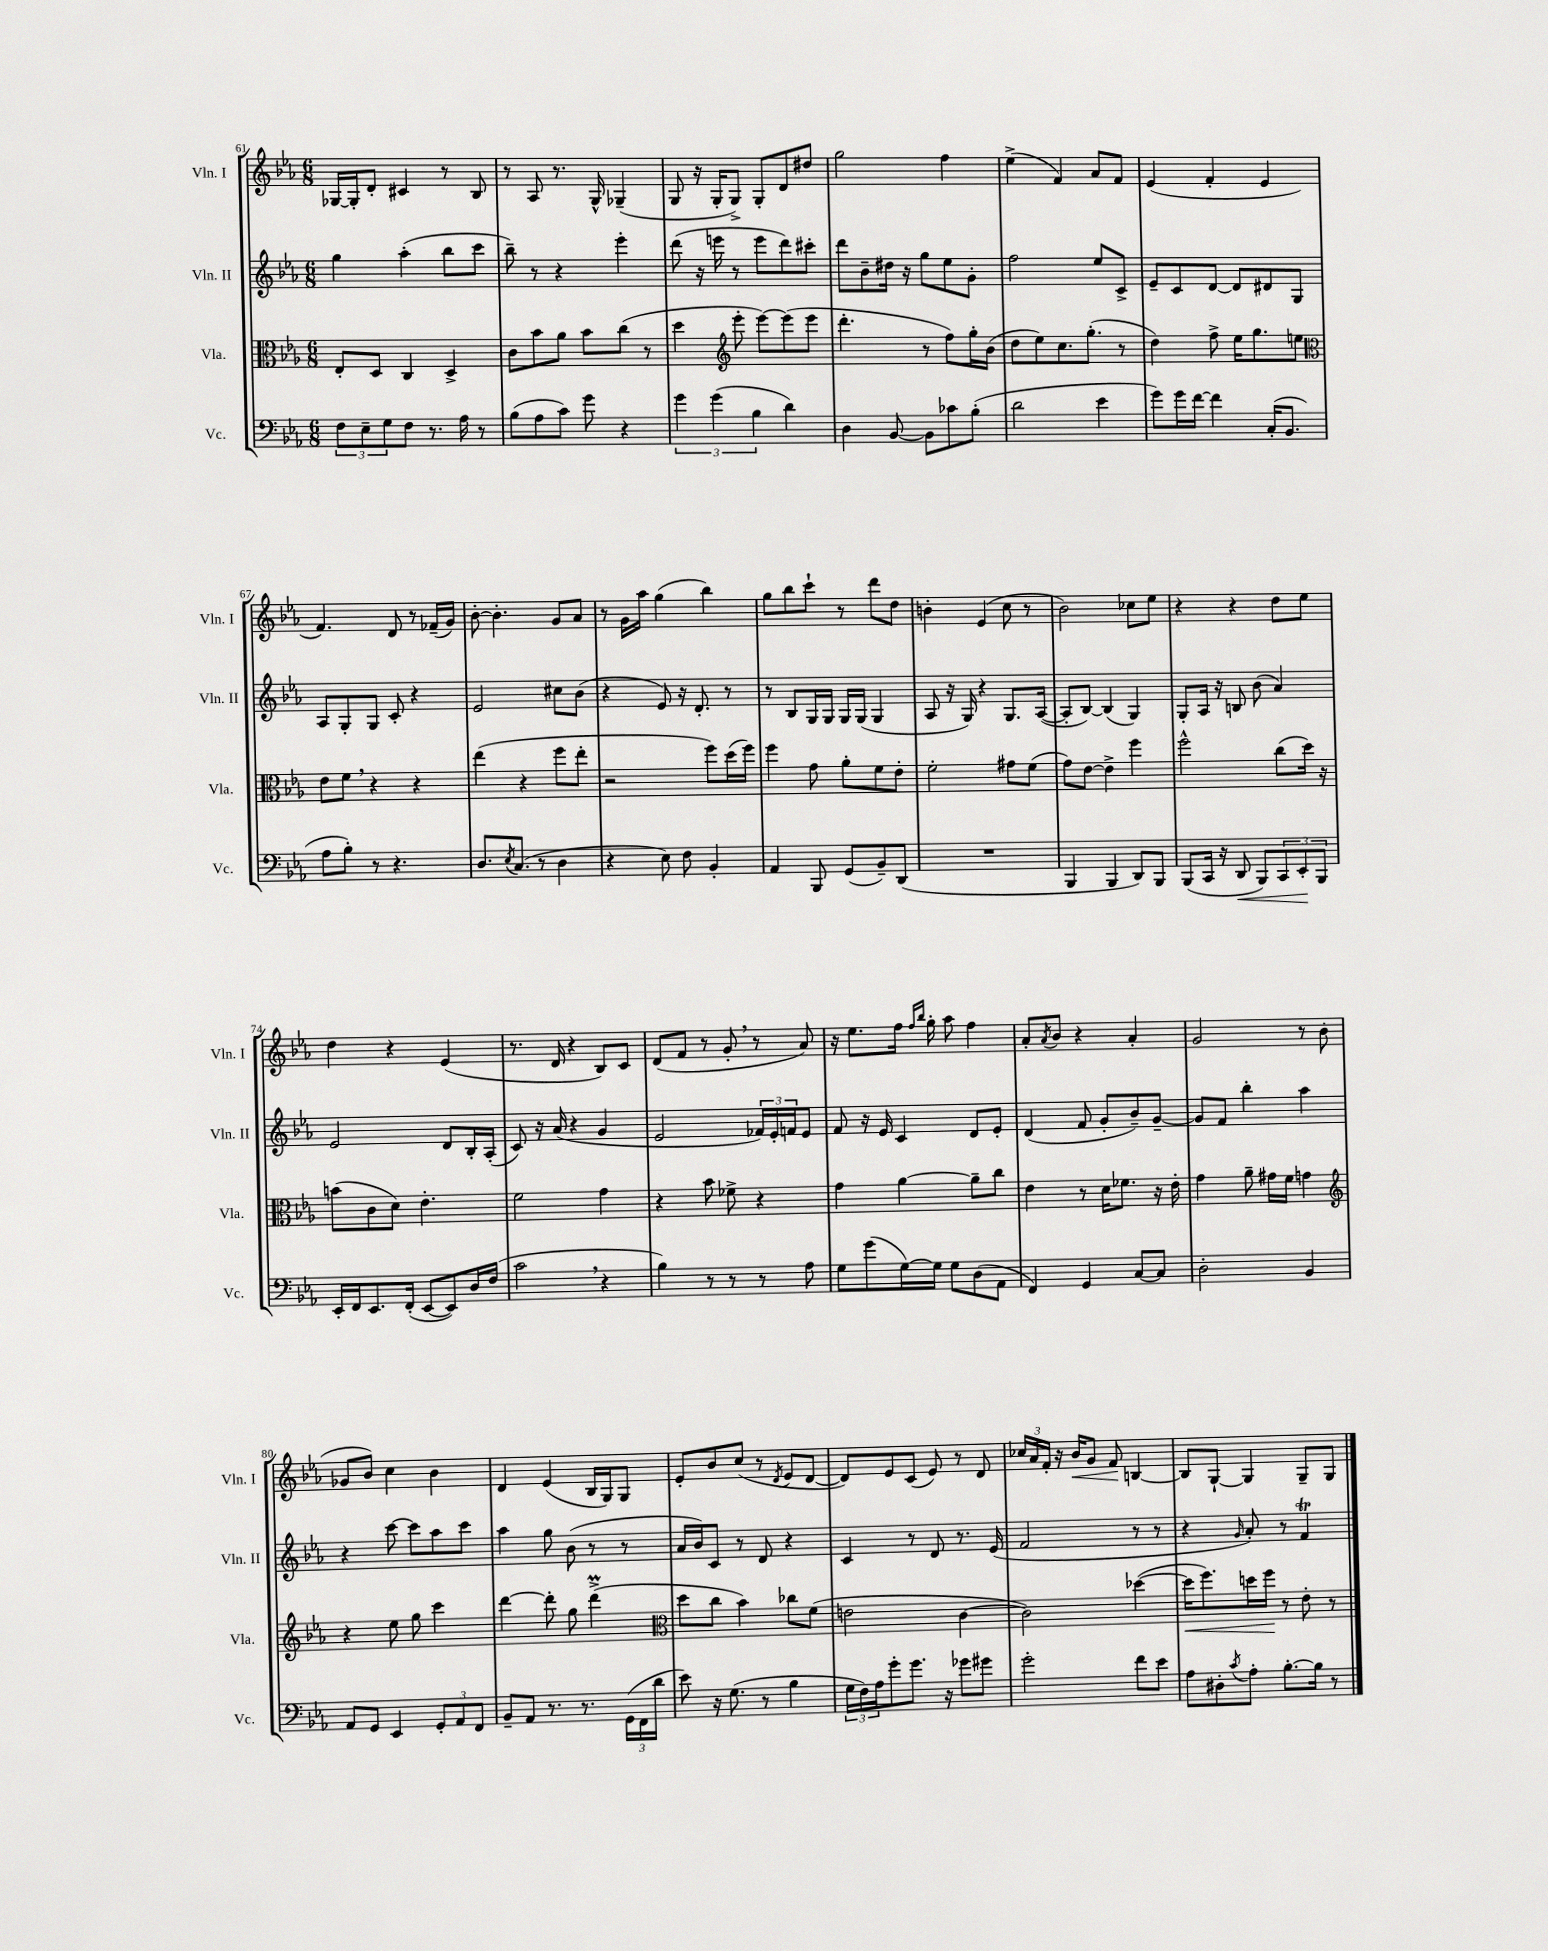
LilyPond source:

<<
\new StaffGroup <<
\new Staff = "s0" \with { instrumentName = "Vln. I" shortInstrumentName = "Vln. I" } {
    \clef treble \key ees \major \numericTimeSignature \time 6/8
    ges16~ ges16-. d'8-. cis'4 r8 bes8 |
    r8 aes8 r8. g16-^ ges4--( |
    g8 r16 g16-. g8->) g8-. d'8 dis''8 |
    g''2 f''4 |
    ees''4->( f'4) aes'8 f'8 |
    ees'4( f'4-. ees'4 |
    f'4.) d'8 r8 fes'16--( g'16) |
    bes'8~-. bes'4.-. g'8 aes'8 |
    r8 g'16 aes''16 g''4( bes''4) |
    g''8 bes''8 c'''8-! r8 d'''8 d''8 |
    b'4-. ees'4( c''8 r8 |
    bes'2) ces''8 ees''8 |
    r4 r4 d''8 ees''8 |
    d''4 r4 ees'4( |
    r8. d'16 r4 bes8) c'8 |
    d'8( f'8 r8 g'8-. \breathe r8 aes'8) |
    r16 ees''8. f''16 \grace { f''16 bes''16 } g''16-. aes''8 f''4 |
    aes'8-. \acciaccatura { aes'8 } bes'8 r4 aes'4-. |
    g'2 r8 bes'8( |
    ges'8 bes'8) c''4 bes'4 |
    d'4 ees'4( bes16 g16) g8 |
    ees'8-. bes'8 c''8( r8 \acciaccatura { d'8 } ees'8 d'8~ |
    d'8) ees'8 c'8( ees'8) r8 d'8 |
    \tuplet 3/2 { ces''16 aes'16 f'16-. } r16 bes'16\< g'8 f'8\! b4~ |
    b8 g8~-! g4 g8-- g8 \bar "|." |
}
\new Staff = "s1" \with { instrumentName = "Vln. II" shortInstrumentName = "Vln. II" } {
    \clef treble \key ees \major \numericTimeSignature \time 6/8
    g''4 aes''4-.( bes''8 c'''8 |
    bes''8--) r8 r4 ees'''4-. |
    d'''8( r16 e'''16 r8 e'''8 d'''8) cis'''8-. |
    d'''8 bes'8-- dis''16 r16 g''8 ees''8 g'8-. |
    f''2 ees''8 c'8-> |
    ees'8-- c'8 d'8~ d'8 dis'8 g8 |
    aes8 g8-. g8 c'8-. r4 |
    ees'2 cis''8 bes'8( |
    r4 ees'8) r16 d'8.-. r8 |
    r8 bes8 g16 g16 g16 g16( g4 |
    aes8 r16 g16) r4 g8. aes16~( |
    aes8-. bes8~) bes4( g4) |
    g8-. aes16 r16 b8 bes'8( aes'4) |
    ees'2 d'8 bes16-. aes16-.( |
    c'8) r16 aes'16( r4 g'4 |
    ees'2 \tuplet 3/2 { fes'16) ees'16-. f'16 } ees'8 |
    f'8 r16 ees'16 c'4 d'8 ees'8-. |
    d'4( f'8 g'8-. bes'8--) g'8~-- |
    g'8 f'8 bes''4-. aes''4 |
    r4 c'''8~ c'''8 aes''8 c'''8 |
    aes''4 g''8 bes'8( r8 r8 |
    aes'16 bes'16) c'8 r8 d'8 r4 |
    c'4 r8 d'8 r8. ees'16( |
    f'2 r8 r8 |
    r4 \grace { g'16 } aes'8-.) r8 f'4\trill \bar "|." |
}
\new Staff = "s2" \with { instrumentName = "Vla." shortInstrumentName = "Vla." } {
    \clef alto \key ees \major \numericTimeSignature \time 6/8
    ees8-. d8 c4 d4-> |
    c'8 bes'8 aes'8 bes'8 c''8( r8 |
    d''4 \clef treble ees'''8-. ees'''8~) ees'''8( ees'''8 |
    d'''4.-. r8 f''8) g''16-. bes'16( |
    d''8 ees''8) c''8. g''8.-.( r8 |
    d''4) f''8-> ees''16 g''8. e''8 |
    \clef alto ees'8 f'8 \breathe r4 r4 |
    ees''4( r4 f''8 ees''8-. |
    r2 f''8) d''16( f''16) |
    f''4 g'8 aes'8-. f'8 ees'8-. |
    f'2-. gis'8 f'8( |
    g'8) ees'8~ ees'4-> f''4 |
    f''2-^ c''8( d''16) r16 |
    b'8( c'8 d'8) ees'4.-. |
    f'2 g'4 |
    r4 bes'8 fes'8-> r4 |
    g'4 aes'4~ aes'8-- c''8 |
    ees'4 r8 d'16 fes'8. r16 ees'16-. |
    g'4 aes'8-- gis'16 f'16 g'4 |
    \clef treble r4 ees''8 g''8 c'''4 |
    d'''4~ d'''8-. g''8 d'''4->\prall( |
    \clef alto d''8 c''8 bes'4) ces''8 f'8( |
    e'2 c'4~ |
    c'2) des''4~( |
    des''16\< f''8.) d''16 f''16\! r8 ees'8-. r8 \bar "|." |
}
\new Staff = "s3" \with { instrumentName = "Vc." shortInstrumentName = "Vc." } {
    \clef bass \key ees \major \numericTimeSignature \time 6/8
    \tuplet 3/2 { f8 ees8-- g8 } f8 r8. aes16 r8 |
    bes8( aes8 c'8) g'8 r4 |
    \tuplet 3/2 { g'4 g'4( bes4 } d'4) |
    d4 bes,8~ bes,8 ces'8 bes8-.( |
    d'2 ees'4 |
    g'8) g'16 f'16~ f'4 c16-.( bes,8. |
    aes8 bes8-.) r8 r4. |
    d8. \acciaccatura { ees8 } c8.( r8 d4 |
    r4 ees8) f8 bes,4-. |
    aes,4 bes,,8 g,8( bes,8--) d,8( |
    R2. |
    bes,,4 bes,,4 d,8) bes,,8 |
    bes,,8( c,16 r16 d,8\< bes,,8) \tuplet 3/2 { c,8 ees,8-.\! bes,,8 } |
    ees,16-. f,16 ees,8. f,16-.( ees,8~ ees,8) d16 f16( |
    c'2 \breathe r4 |
    bes4) r8 r8 r8 aes8 |
    g8 g'8( g16~) g16 g8 d8( aes,8 |
    f,4) g,4 c8~ c8 |
    d2-. bes,4 |
    aes,8 g,8 ees,4 \tuplet 3/2 { g,8-. aes,8 f,8 } |
    bes,8-- aes,8 r8. r8. \tuplet 3/2 { g,16( f,16 d'16 } |
    ees'8) r16 g8.( r8 bes4 |
    \tuplet 3/2 { g16 f16) aes16 } g'8-. g'8. r16 ges'8 gis'8 |
    g'2-. f'8 ees'8 |
    aes8 dis8-. \acciaccatura { c'8 } aes8-. bes8.~-. bes16 r8 \bar "|." |
}
>>
>>
\layout { \context { \Score currentBarNumber = #61 } }
